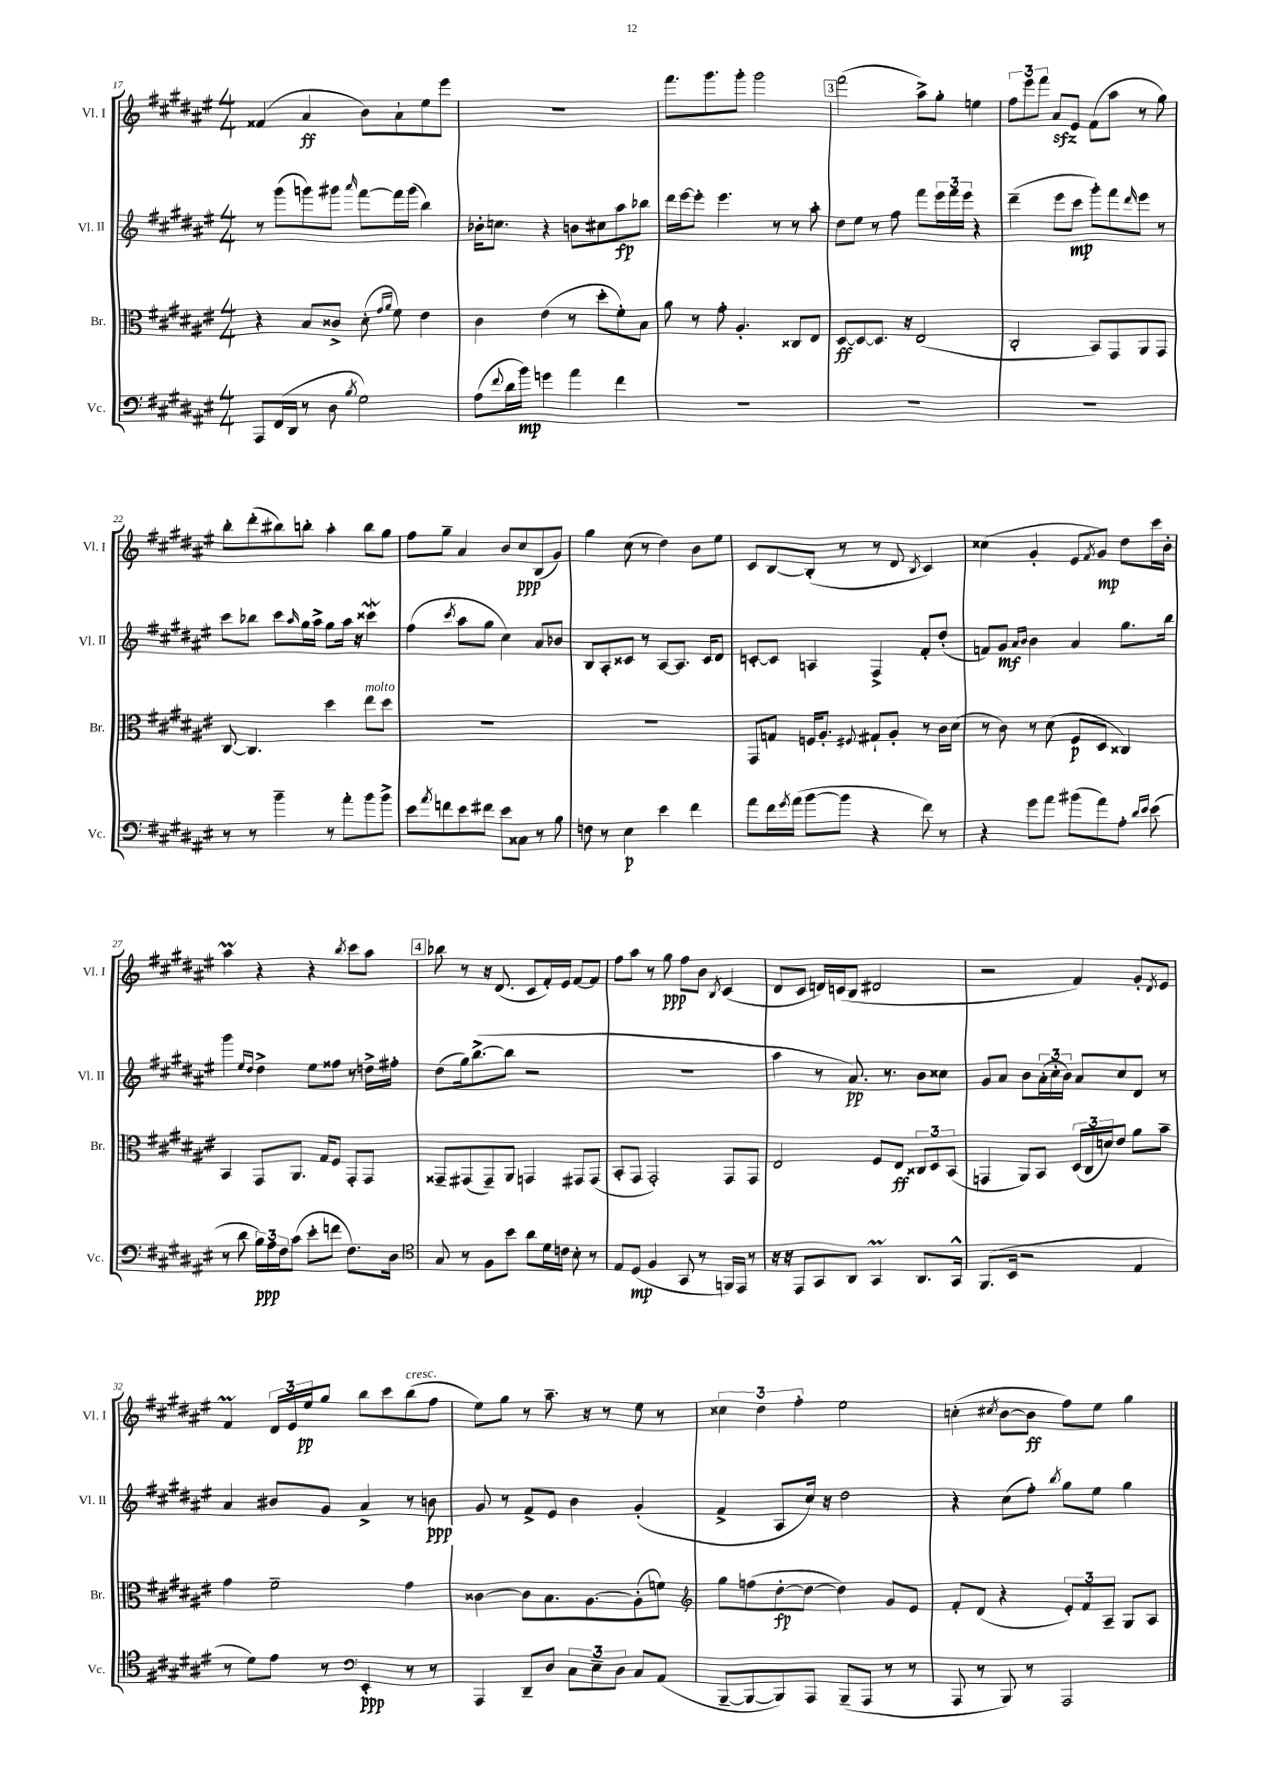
<<
\new StaffGroup <<
\new Staff = "s0" \with { instrumentName = "Vl. I" shortInstrumentName = "Vl. I" } {
    \clef treble \key fis \major \numericTimeSignature \time 4/4
    fisis'4( ais'4\ff b'8) ais'8-! eis''8 eis'''8 |
    R1 |
    fis'''8. gis'''8. gis'''8-. gis'''2 |
    \mark \markup { \box "3" } fis'''2( ais''8->) gis''8-. e''4 |
    \tuplet 3/2 { fis''8 eis'''8 fis'''8 } ais'8\sfz eis'8 fis'8( ais''8 r8 gis''8) |
    b''8-. dis'''8-.( bis''8) b''8-. ais''4-. b''8 gis''8 |
    fis''8 gis''8-- ais'4 b'8 cis''8\ppp b8( gis'8) |
    gis''4 cis''8( r8 dis''4) b'8 eis''8 |
    cis'8 b8~ b8-.( r8 r8 dis'8 \acciaccatura { b8 } cis'4) |
    cisis''4( gis'4-. eis'8 \acciaccatura { fis'8 } gis'8\mp) dis''8 cis'''16 b'16-. |
    ais''4\prall r4 r4 \acciaccatura { b''8 } cis'''8 ais''8 |
    \mark \markup { \box "4" } bes''8 r8 r16 dis'8.( cis'8 fis'16-.) eis'16 fis'8~ fis'8 |
    fis''8 ais''8 r8 gis''8\ppp fis''8 b'8 \acciaccatura { b8 } cis'4( |
    dis'8 cis'8 d'16) c'16( b8 dis'2 |
    r2 fis'4) gis'8-. \acciaccatura { dis'8 } eis'8 |
    fis'4\prall \tuplet 3/2 { dis'16 eis'16 eis''16\pp } gis''8 b''8 cis'''8 b''8^\markup { \italic "cresc." }( fis''8 |
    eis''8) gis''8 r8 ais''8.-- r16 r8 eis''8 r8 |
    \tuplet 3/2 { cisis''4 dis''4 fis''4-. } eis''2 |
    c''4-.( \acciaccatura { cis''8 } b'8~ b'8\ff fis''8) eis''8 gis''4 \bar "|." |
}
\new Staff = "s1" \with { instrumentName = "Vl. II" shortInstrumentName = "Vl. II" } {
    \clef treble \key fis \major \numericTimeSignature \time 4/4
    r8 gis'''8( g'''8) gis'''8 \grace { ais'''16 } fis'''8~ fis'''16 gis'''16( b''4) |
    bes'16-. c''8. r4 b'8 cis''8 ais''8\fp bes''8 |
    dis'''16 eis'''16~ eis'''8-. eis'''4. r8 r8 ais''8-. |
    \mark \markup { \box "3" } dis''8 eis''8 r8 fis''8 fis'''8 \tuplet 3/2 { eis'''16 fis'''16 eis'''16 } r4 |
    dis'''4--( eis'''8 cis'''8\mp gis'''8-.) fis'''8 \grace { dis'''16 } eis'''8 r8 |
    cis'''8 bes''8 cis'''8 \grace { ais''16 } gis''16 ais''16-> gis''8 ais''16 r16 cisis'''4\mordent |
    fis''4( \acciaccatura { cis'''8 } ais''8 gis''8 cis''4) ais'8 bes'8 |
    b8 ais8-. cisis'8 r8 ais8~ ais8. cisis'16 dis'8 |
    c'8~-. c'8 a4 fis4-> fis'8-. dis''8-.( |
    f'8) gis'8\mf \grace { ais'16 b'16 } b'4 ais'4 gis''8. b''16 |
    gis'''4 \grace { eis''16 dis''16 } dis''4-> eis''8 fisis''8 r8 d''16-> fis''16-. |
    \mark \markup { \box "4" } dis''8( gis''16) b''8.~->( b''8 r2 |
    R1 |
    ais''4 r8 ais'8.\pp) r8. b'8 cisis''8 |
    gis'8 ais'8 b'8 \tuplet 3/2 { ais'16-.( cis''16-. b'16) } ais'8 cis''8 dis'8 r8 |
    ais'4 bis'8 gis'8 ais'4-> r8 b'8\ppp |
    gis'8 r8 fis'8-> eis'8 b'4 gis'4-.( |
    fis'4-> ais8 cis''16) r16 dis''2 |
    r4 cis''8( fis''8-.) \acciaccatura { b''8 } gis''8 eis''8 gis''4 \bar "|." |
}
\new Staff = "s2" \with { instrumentName = "Br." shortInstrumentName = "Br." } {
    \clef alto \key fis \major \numericTimeSignature \time 4/4
    r4 b8 cisis'8-> dis'8-.( \grace { gis'16 ais'16 } fis'8) eis'4 |
    cis'4 eis'4( r8 dis''8-. fis'8-.) b8 |
    ais'8 r8 gis'8-. ais4.-. cisis8 eis8 |
    \mark \markup { \box "3" } dis8~\ff dis8~ dis8. r16 eis2( |
    cis2-. b,8) gis,8 ais,8 gis,8 |
    cis8~ cis4. dis''4 eis''8^\markup { \italic "molto" } dis''8 |
    R1 |
    R1 |
    gis,8 g8 f16 ais8.-. \appoggiatura { fis8 } gis8-! ais8-. r8 cis'16 dis'16( |
    r8 cis'8) r8 dis'8( fis8\p dis8 cisis4) |
    b,4 gis,8 ais,8. gis16 fis8 gis,8-. gis,8 |
    \mark \markup { \box "4" } gisis,8-- gis,8( gis,8--) ais,8 g,4 gis,8 gis,8( |
    b,8-. gis,8 gis,2-.) gis,8 gis,8 |
    eis2 fis8 eis8\ff \tuplet 3/2 { cisis8 dis8 b,8( } |
    g,4 ais,8) b,8 \tuplet 3/2 { dis16( cis16 d'16) } eis'8 ais'8 b'8-- |
    gis'4 fis'2-- gis'4 |
    cisis'4~ cisis'8 b8. ais8.~ ais8-.( f'8) |
    \clef treble gis''8 f''8( dis''8~-.\fp dis''8~ dis''4) gis'8 eis'8 |
    fis'8-. dis'8( r4 \tuplet 3/2 { eis'8-.) fis'8 ais8-- } gis8 ais8 \bar "|." |
}
\new Staff = "s3" \with { instrumentName = "Vc." shortInstrumentName = "Vc." } {
    \clef bass \key fis \major \numericTimeSignature \time 4/4
    ais,,8 fis,16( dis,16 r8 dis8 \acciaccatura { b8 } gis2) |
    ais8( \appoggiatura { fis'8 } dis'16 b'16\mp) g'4 ais'4 fis'4 |
    R1 |
    \mark \markup { \box "3" } R1 |
    R1 |
    r8 r8 b'4-- r8 ais'8-. b'8 b'8-> |
    eis'8 \acciaccatura { ais'8 } f'8 eis'8 fis'8 eis'8 cisis8 r8 b8 |
    f8 r8 eis4\p eis'4 fis'4 |
    ais'8 fis'16 \acciaccatura { gis'8 } ais'16( b'8~ b'8 r4 fis'8) r8 |
    r4 gis'8 ais'8 bis'8( ais'8) ais8-. \grace { dis'16 eis'16 } eis'8( |
    r8 dis'8 \tuplet 3/2 { b16\ppp) ais16 fis16 } cis'8( eis'8-. f'8 fis8.) dis16 |
    \mark \markup { \box "4" } \clef tenor gis8 r8 fis8 b'8 ais'8 dis'16 c'16 b8-. r8 |
    eis8 dis8\mp( fis4 gis,8 r8 f,16) eis,16 r8 |
    r16 r16 eis,8 gis,8 ais,8 gis,4\prall ais,8. gis,16-^ |
    fis,8.( b,16 r2 eis4 |
    r8 dis'8) eis'8 r8 \clef bass eis,4-.\ppp r8 r8 |
    ais,,4 dis,8-- dis8 \tuplet 3/2 { cis8 eis8-- dis8 } cis8 ais,8( |
    b,,8~-- b,,8~ b,,8) ais,,8 b,,8--( ais,,8 r8 r8 |
    ais,,8 r8 b,,8) r8 ais,,2 \bar "|." |
}
>>
>>
\layout { \context { \Score currentBarNumber = #17 } }
